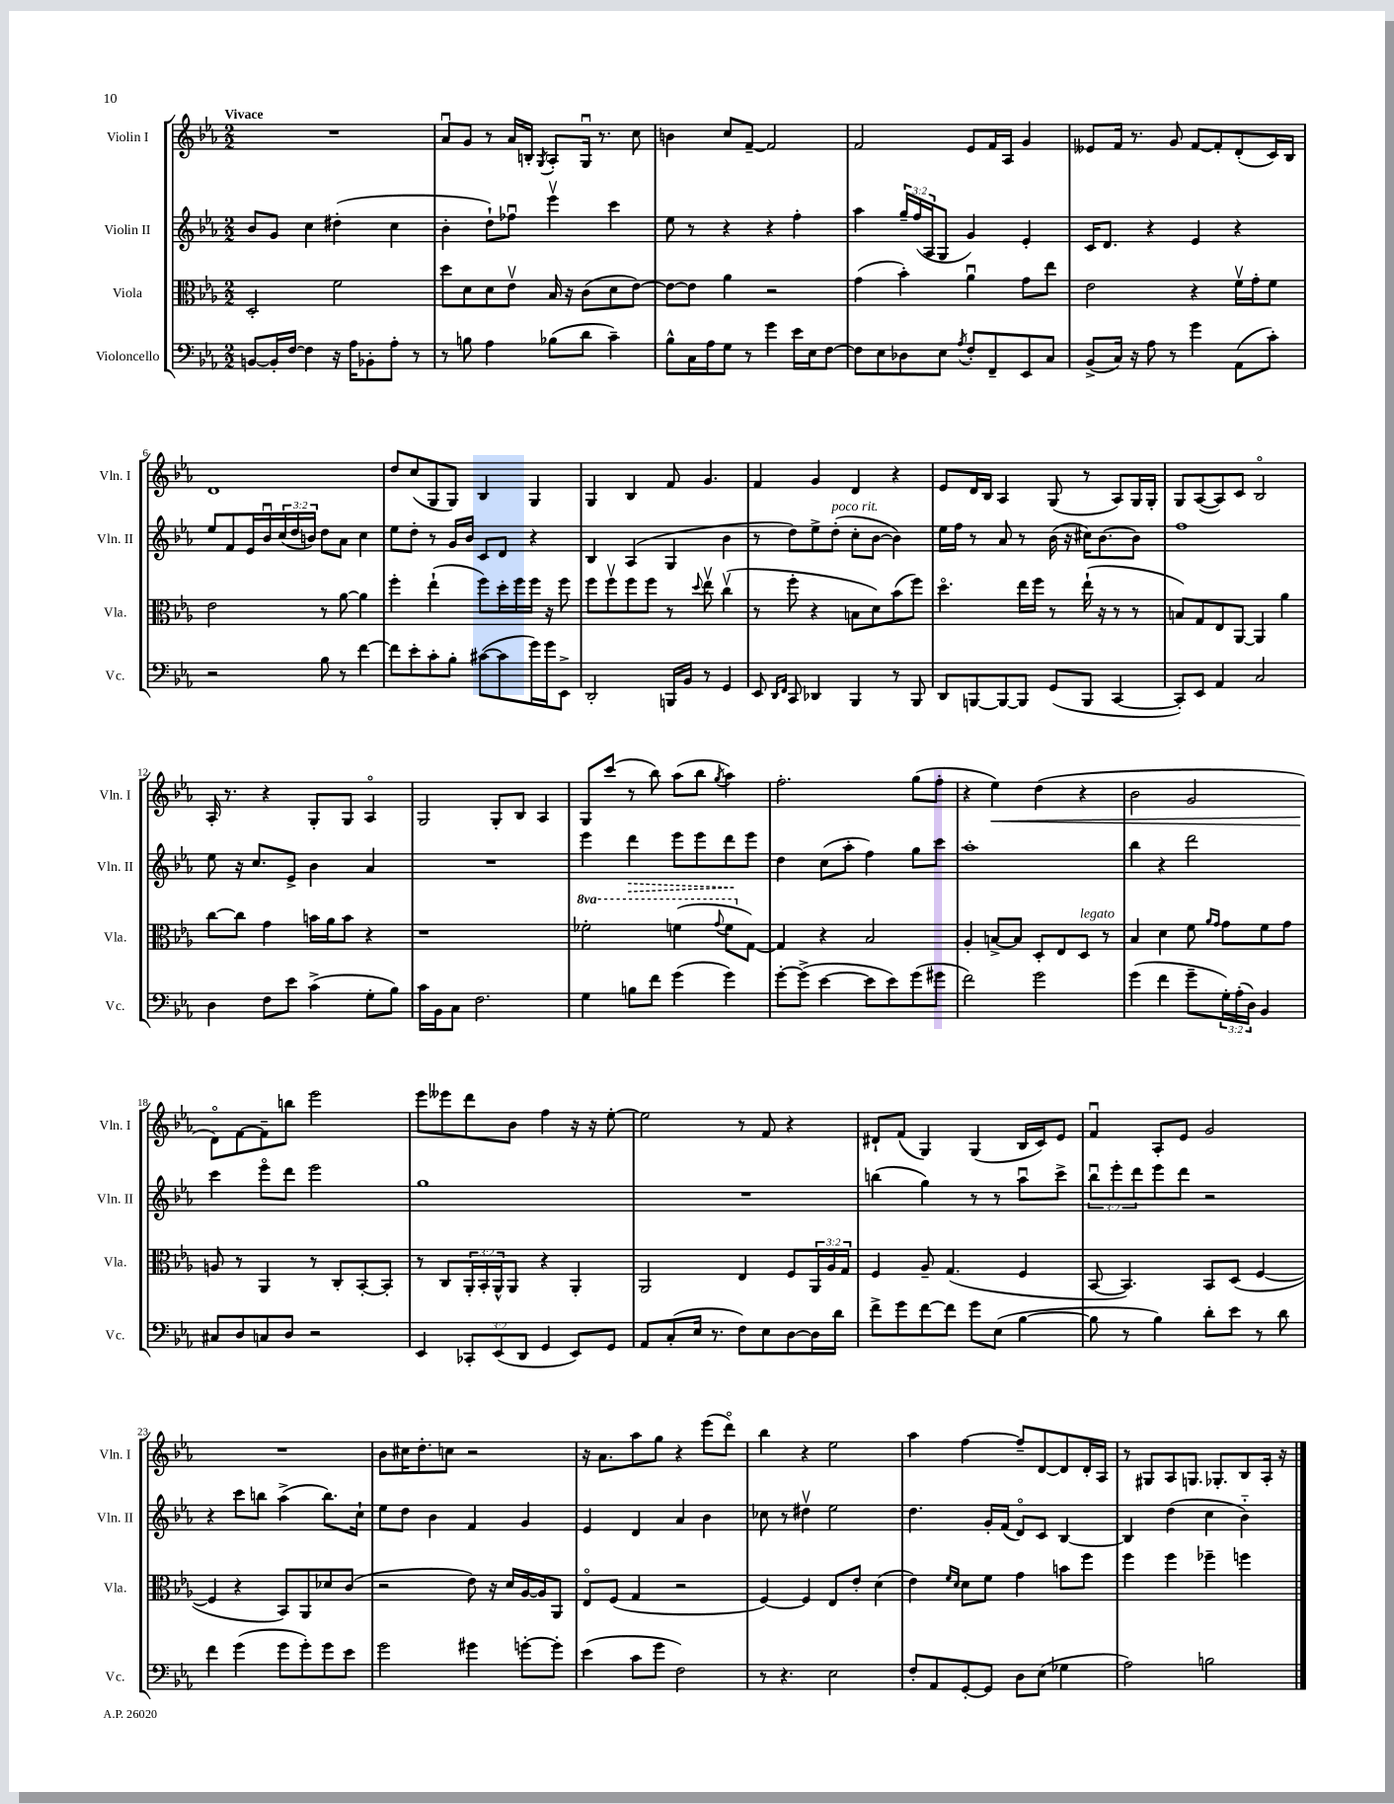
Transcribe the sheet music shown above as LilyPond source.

<<
\new StaffGroup <<
\new Staff = "s0" \with { instrumentName = "Violin I" shortInstrumentName = "Vln. I" } {
    \clef treble \key ees \major \numericTimeSignature \time 2/2 \tempo "Vivace"
    R1 |
    aes'8\downbow g'8 r8 aes'16 b16-. \acciaccatura { g8 } aes8-. g16\downbow r8. c''8 |
    b'4 c''8 f'8~-- f'2 |
    f'2 ees'8 f'16 aes16 g'4 |
    eeses'8 f'16 r8. g'8 f'8~ f'8-. d'8-.( c'16) bes16 |
    d'1 |
    d''8 c''8( g8 g8) bes4 g4 |
    g4 bes4 f'8 g'4. |
    f'4 g'4 d'4 r4 |
    ees'8 d'16 bes16 aes4 g8( r8 aes8) g16 g16-. |
    g8 aes8~( aes8) c'8 bes2\flageolet |
    aes16-. r8. r4 g8-. g8 aes4\flageolet |
    g2 g8-. bes8 aes4 |
    g8 c'''8( r8 bes''8) aes''8( bes''8 \acciaccatura { g''8 } aes''4) |
    f''2.-. g''8( f''8-. |
    r4 ees''4\<) d''4( r4 |
    bes'2 g'2 |
    d'8\flageolet\!) f'8~ f'8-- b''8 ees'''2 |
    ees'''8 eeses'''8 d'''8 bes'8 f''4 r16 r16 ees''8~-. |
    ees''2 r8 f'8 r4 |
    dis'8-! f'8( g4) g4( bes16 c'16) ees'8 |
    f'4\downbow aes8-. ees'8 g'2 |
    R1 |
    bes'8 cis''16 d''8.-. c''8 r2 |
    r16 aes'8. aes''8 g''8 r4 ees'''8( d'''8\flageolet) |
    bes''4 r4 ees''2 |
    aes''4 f''4~ f''8-- d'8~ d'8 d'16-. aes16 |
    r8 gis8 aes8 g8. ges8.-. bes8 aes16-. r16 \bar "|." |
}
\new Staff = "s1" \with { instrumentName = "Violin II" shortInstrumentName = "Vln. II" } {
    \clef treble \key ees \major \numericTimeSignature \time 2/2 \override Staff.TupletNumber.text = #tuplet-number::calc-fraction-text
    bes'8 g'8 c''4 dis''4-.( c''4 |
    bes'4-. d''8-!) fes''8\downbow ees'''4\upbow c'''4 |
    ees''8 r8 r4 r4 f''4-. |
    aes''4 \tuplet 3/2 { g''16-- f''16( aes16 } g8 g'4) ees'4-. |
    c'16 d'8. r4 ees'4 r4 |
    ees''8 f'8 ees'16 bes'16\downbow \tuplet 3/2 { c''16( d''16 b'16) } d''8 aes'8 c''4 |
    ees''8 d''8-. r8 g'16 bes'16 c'8 d'8 r4 |
    bes4 aes4( g4 bes'4 |
    r8 d''8) ees''8-> d''8-.^\markup { \italic "poco rit." }( c''8-. bes'8~ bes'4) |
    ees''16 f''16 r8 aes'8 r8 bes'16( r16 cis''16) bes'8.~ bes'8 |
    f''1 |
    ees''8 r16 c''8. ees'8-> bes'4 aes'4 |
    R1 |
    ees'''4 \once \override Hairpin.style = #'dashed-line d'''4\> ees'''8 ees'''8 d'''8\! ees'''8 |
    d''4 c''8( aes''8-. f''4) g''8 c'''8 |
    aes''1-. |
    bes''4 r4 d'''2 |
    c'''4 ees'''8\flageolet d'''8 ees'''2 |
    g''1 |
    R1 |
    b''4( g''4) r8 r8 aes''8\downbow c'''8-> |
    \tuplet 3/2 { bes''8\downbow ees'''8-. d'''8 } ees'''8 d'''8 r2 |
    r4 c'''8 b''8 aes''4->( b''8.) c''16-! |
    ees''8 d''8 bes'4 f'4 g'4 |
    ees'4 d'4 aes'4 bes'4 |
    ces''8 r8 dis''4\upbow ees''2 |
    d''4. g'16-. f'16( d'8\flageolet) c'8 bes4~ |
    bes4 d''4( c''4 bes'4-_) \bar "|." |
}
\new Staff = "s2" \with { instrumentName = "Viola" shortInstrumentName = "Vla." } {
    \clef alto \key ees \major \numericTimeSignature \time 2/2 \override Staff.TupletNumber.text = #tuplet-number::calc-fraction-text \set Staff.ottavationMarkups = #ottavation-simple-ordinals
    d2-. f'2 |
    d''8 d'8 d'8 ees'8\upbow bes16 r16 c'8( d'8 ees'8~) |
    ees'8~ ees'8 aes'4 r2 |
    g'4( bes'4-.) aes'4\downbow g'8 ees''8 |
    ees'2 r4 f'16\upbow g'16-. f'8 |
    ees'2 r8 aes'8~ aes'4 |
    f''4-. ees''4-!( f''8) d''16-. f''16 f''16 r16 f''8 |
    f''8 f''8\upbow f''8 f''8 r8 \appoggiatura { d''8 } ees''8\upbow c''4\upbow( |
    r8 f''8-. r4 b8 d'8) bes'8( f''8) |
    d''4.\flageolet ees''16 f''16 r8 ees''16-!( r16 r8 r8 |
    b8) g8 ees8 aes,8~ aes,4 aes'4 |
    c''8~ c''8 g'4 b'16 aes'16 b'8 r4 |
    r1 |
    \ottava #1 fes''2-. f''4( \appoggiatura { g''8 } f''8 \ottava #0 g8~) |
    g4 r4 bes2 |
    aes4-. b8~-> b8 d8-. ees8 d8^\markup { \italic "legato" } r8 |
    bes4 d'4 f'8 \grace { aes'16 g'16 } g'8 f'8 g'8 |
    a8 r8 aes,4 r8 c8-. bes,8~-. bes,8-. |
    r8 c8 \tuplet 3/2 { aes,16-. bes,16-. aes,16-^ } aes,8 r4 aes,4-. |
    aes,2 ees4 f8 \tuplet 3/2 { aes,16 aes16 g16 } |
    f4 aes8-- g4.( f4 |
    bes,8~ bes,4.) bes,8 d8( f4~ |
    f4 r4 bes,8) aes,8 des'8 c'8( |
    r2 ees'8) r16 d'16 aes16~ aes16 aes,8 |
    ees8\flageolet f8( g4 r2 |
    f4~) f4 ees8 ees'8-. d'4( |
    ees'4) \grace { f'16 d'16 } d'8 f'8 g'4 b'8 f''8 |
    f''4 f''4 fes''4-- f''4 \bar "|." |
}
\new Staff = "s3" \with { instrumentName = "Violoncello" shortInstrumentName = "Vc." } {
    \clef bass \key ees \major \numericTimeSignature \time 2/2 \override Staff.TupletNumber.text = #tuplet-number::calc-fraction-text
    b,8~ b,16-. f16~ f4 r16 aes16 bes,8-. aes8-. r8 |
    r8 b8 aes4 bes8( d'8 c'4--) |
    bes8-^ c16 aes16 g8 r8 g'4 ees'16 ees16 f8~ |
    f8 ees8 des8 ees8 \acciaccatura { aes8 } f8-. f,8-- ees,8 c8 |
    bes,8->( c16) r16 aes8 r8 g'4 aes,8( c'8-.) |
    r2 bes8 r8 f'4~ |
    f'8 ees'8-. c'8-. bes8-. cis'8~( cis'8 g'16) g'16 ees,8-> |
    d,2-. b,,16 bes,16 r8 g,4 |
    ees,8 \grace { d,16 f,16 } c,8 des,4 bes,,4 r8 bes,,8 |
    d,8 b,,8~ b,,8~ b,,8 g,8( b,,8 c,4~ |
    c,8-.) ees,8 aes,4 c2 |
    d4 f8 ees'8 c'4->( g8-. bes8) |
    c'16 bes,16 c8 f2. |
    g4 b8 f'8 g'4( g'4) |
    g'8~-. g'8->( ees'4~ ees'8 ees'8) g'8( gis'8 |
    f'2) g'2 |
    g'4( f'4 g'8-- \tuplet 3/2 { g16-.) aes16-.( d16) } bes,4 |
    cis8 d8 c8 d8 r2 |
    ees,4 \tuplet 3/2 { ces,8-. ees,8( d,8 } g,4 ees,8) g,8 |
    aes,8 c8-.( ees16 r8. f8) ees8 d8~ d16 d'16 |
    f'8-> g'8 f'8~ f'8 g'8 ees8( bes4~ |
    bes8 r8 bes4) d'8-. ees'8 r8 d'8 |
    f'4 g'4( g'8 g'8-.) g'8 ees'8 |
    g'2 gis'4 g'8~-. g'8-. |
    ees'4( c'8 g'8 f2) |
    r8 r4. ees2 |
    f8-. aes,8 g,8~-. g,8 d8 ees8( ges4 |
    aes2) b2 \bar "|." |
}
>>
>>
